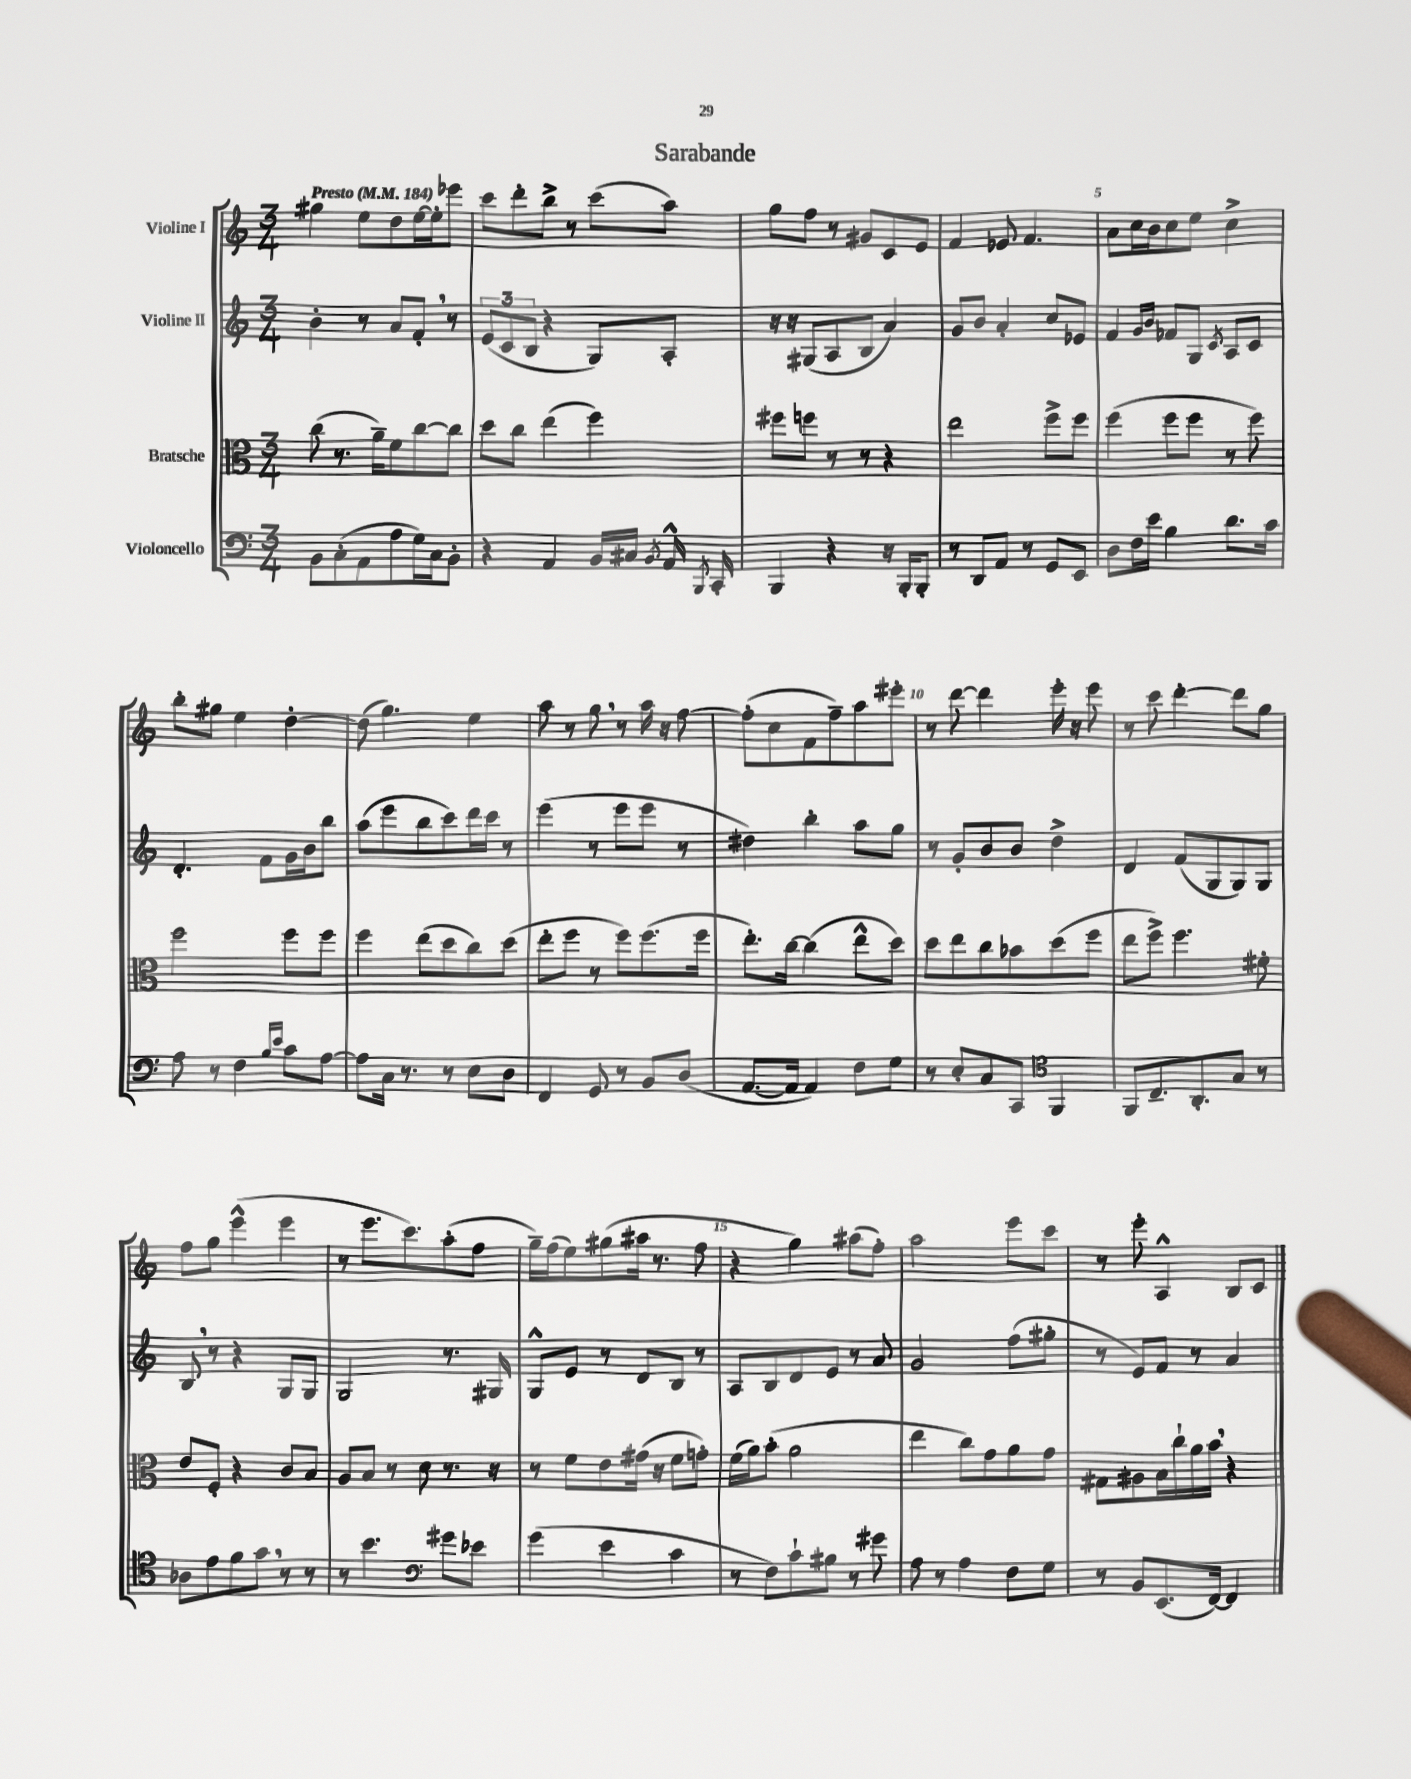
\header { title = "Sarabande" }
<<
\new StaffGroup <<
\new Staff = "s0" \with { instrumentName = "Violine I" } {
    \clef treble \key c \major \numericTimeSignature \time 3/4 \tempo "Presto" 4 = 184
    \autoBeamOff gis''4 e''8[ d''8 e''16~ e''16-. ees'''8] |
    c'''8[ d'''8-. b''8]-> r8 c'''8[( a''8]) |
    g''8[ f''8] r8 gis'8[ c'8 e'8] |
    f'4 ees'8 f'4. |
    a'8[ c''16 b'16 c''8 e''8] c''4-> |
    b''8[-. gis''8] e''4 d''4~-. |
    d''8( g''4.) e''4 |
    a''8 r8 g''8 \breathe r8 a''16 r16 f''8~ |
    f''8[-.( c''8 f'8 f''8--) a''8 eis'''8]-. |
    r8 d'''8~ d'''4 e'''16-. r16 e'''8 |
    r8 c'''8 d'''4~-. d'''8[ g''8] |
    f''8[ g''8] e'''4-^( e'''4 |
    r8 e'''8.[ c'''8.) a''8-.( f''8] |
    g''16[--) f''16( e''8) gis''8( ais''16] r8. f''8 |
    r4 g''4) ais''8[( f''8]-.) |
    a''2 e'''8[ c'''8] |
    r8 e'''8-. a4-^ b8[ c'8] \bar "|." |
}
\new Staff = "s1" \with { instrumentName = "Violine II" } {
    \clef treble \key c \major \numericTimeSignature \time 3/4
    \autoBeamOff b'4-. r8 a'8[ f'8]-. \breathe r8 |
    \tuplet 3/2 { e'8[( c'8 b8] } r4 g8[) a8]-. |
    r16 r16 gis8[( a8 b8] a'4) |
    g'8[ b'8] a'4-. c''8[ ees'8] |
    f'4 \grace { g'16[ b'16] } fes'8[ g8] \acciaccatura { c'8 } a8[ c'8] |
    d'4.-. f'8[ g'16 b'16 b''8] |
    a''8[( e'''8 b''8 c'''8) d'''16 c'''16] r8 |
    e'''4( r8 e'''8[ e'''8] r8 |
    dis''4) b''4-. a''8[ g''8] |
    r8 g'8[-. b'8 b'8] d''4-> |
    d'4 f'8[( g8 g8) g8] |
    b8 \breathe r8 r4 g8[ g8] |
    g2 r8. gis16 |
    g8[-^ e'8] r8 d'8[ b8] r8 |
    a8[ b8 d'8 e'8] r8 a'8 |
    g'2 f''8[( gis''8]-. |
    r8 e'8[) f'8] r8 a'4 \bar "|." |
}
\new Staff = "s2" \with { instrumentName = "Bratsche" } {
    \clef alto \key c \major \numericTimeSignature \time 3/4
    \autoBeamOff c''8( r8. a'16[--) f'8 c''8~ c''8] |
    d''8[ c''8] e''4( f''4) |
    fis''8[ f''8] r8 r8 r4 |
    e''2 f''8[-> f''8] |
    f''4( f''8[ f''8] r8 f''8) |
    f''2 f''8[ f''8] |
    f''4 e''8[( d''8 c''8) d''8]( |
    e''8[-. f''8] r8 f''8[) f''8.( f''16] |
    e''8.[-.) c''16]~ c''4( e''8[-^ d''8]) |
    d''8[ e''8 c''8 bes'8 d''8( f''8] |
    e''8[ f''8]->) f''4. fis'8-. |
    e'8[ f8]-. r4 c'8[ b8] |
    a8[ b8] r8 d'8 r8. r16 |
    r8 f'8[ e'8 gis'16]( r16 f'8[ g'8]-.) |
    f'16[( a'16) b'8]-.( a'2 |
    e''4 c''8[) g'8 a'8 g'8] |
    gis8[ ais8 b16 c''16-! a'16 b'16] \breathe r4 \bar "|." |
}
\new Staff = "s3" \with { instrumentName = "Violoncello" } {
    \clef bass \key c \major \numericTimeSignature \time 3/4
    \autoBeamOff b,8[ c8-.( a,8 a8 g16) c16 b,8]-. |
    r4 a,4 b,16[ cis16] \acciaccatura { b,8 } a,16-^ \acciaccatura { b,,8 } c,16-. |
    b,,4 r4 r16 b,,16[-. b,,8]-. |
    r8 d,8[ a,8] r8 g,8[ e,8] |
    d8[ f16 e'16] b4 d'8.[ c'16] |
    a8 r8 f4 \grace { b16[ e'16] } c'8[ a8]~ |
    a8[ c16] r8. r8 e8[ d8] |
    f,4 g,8 r8 b,8[ d8]( |
    a,8.[~ a,16] a,4) f8[ g8] |
    r8 e8[-. c8 c,8] \clef tenor f,4 |
    f,8[ c8.-- a,8.-. g8] r8 |
    aes8[ e'8 f'8 g'8] \breathe r8 r8 |
    r8 b'4. \clef bass gis'8[ ees'8] |
    g'4( e'4 c'4 |
    r8 f8[) c'8-! bis8] r8 gis'8 |
    a8 r8 a4 f8[ g8] |
    r8 b,8[ e,8.( f,16]~) f,4 \bar "|." |
}
>>
>>
\layout { \context { \Score \override BarNumber.break-visibility = ##(#f #t #t) barNumberVisibility = #(every-nth-bar-number-visible 5) } }
